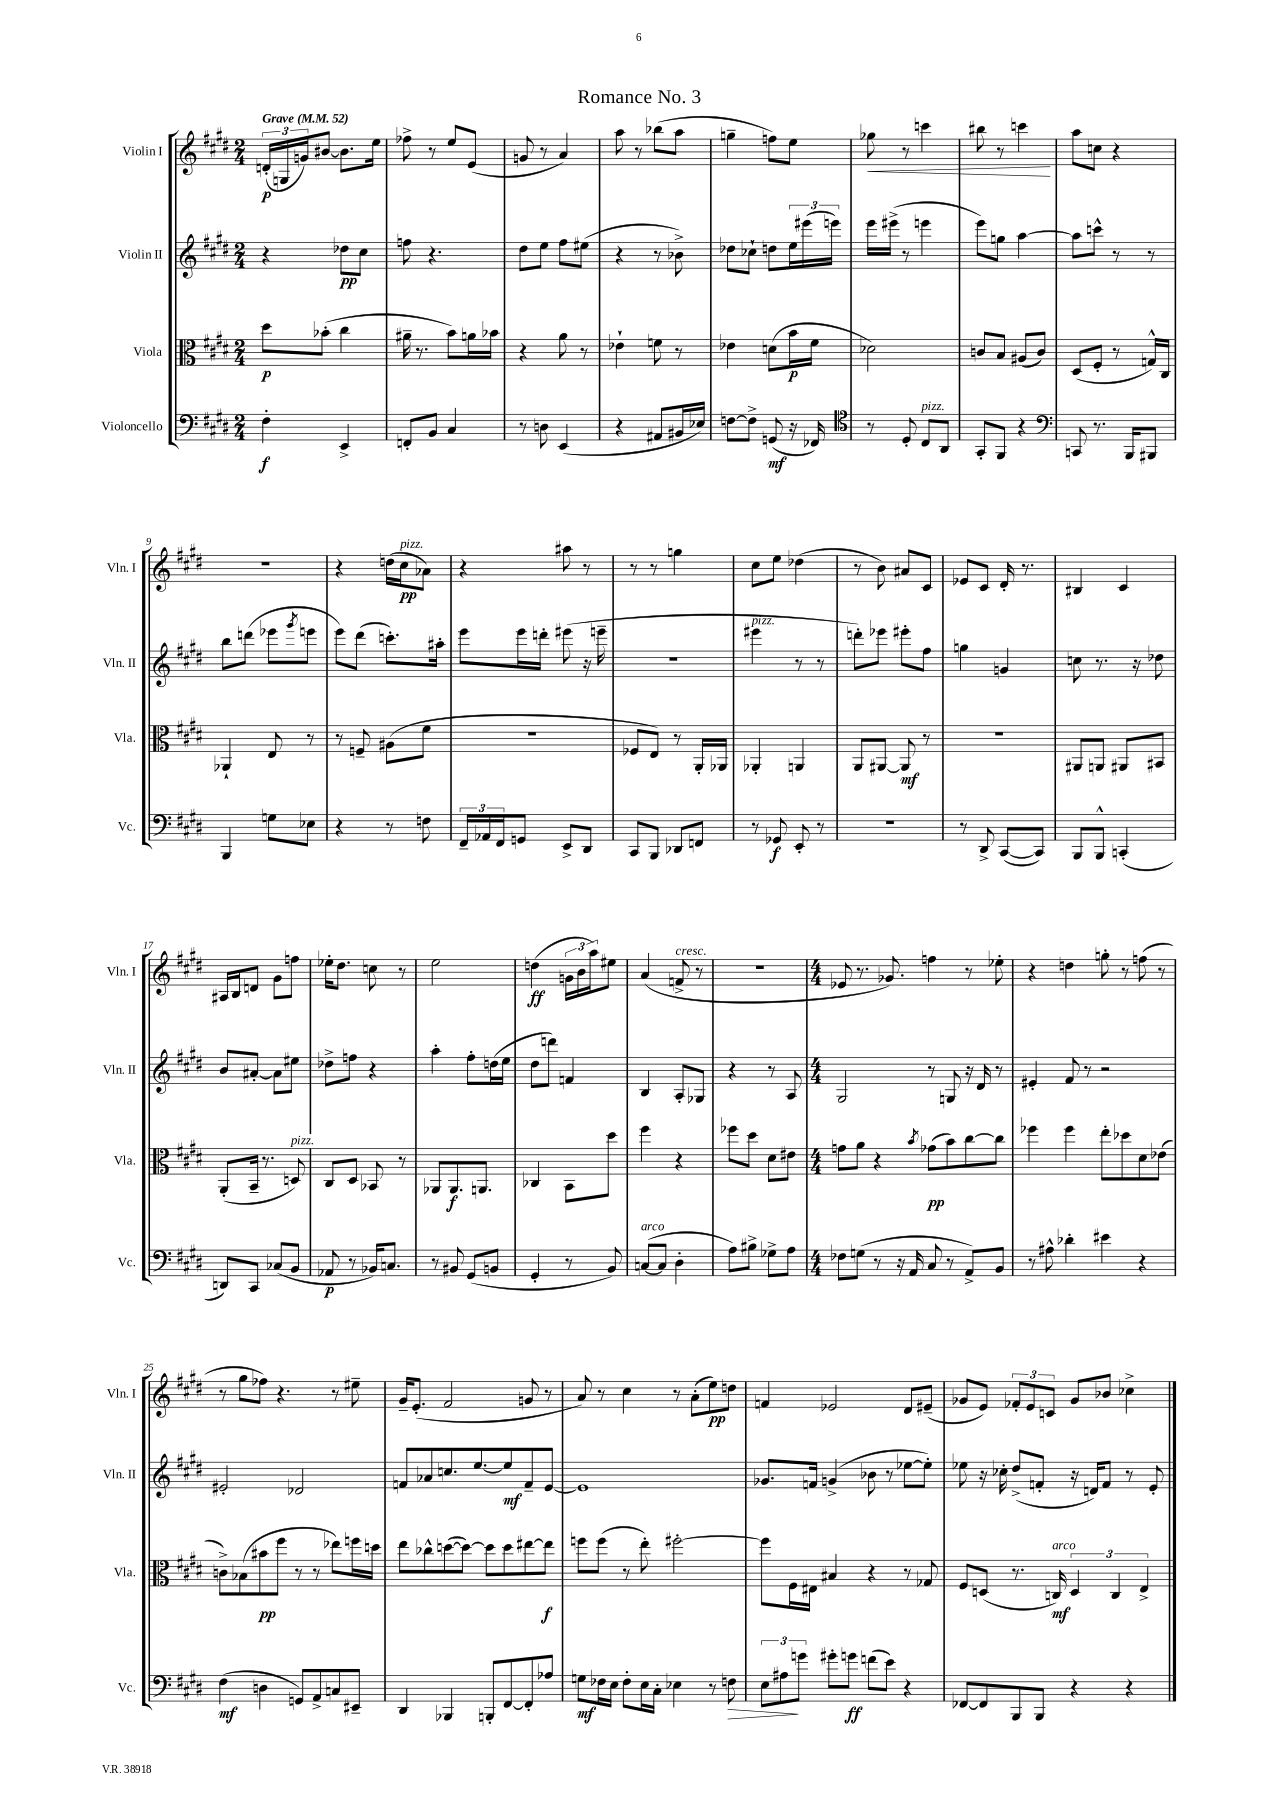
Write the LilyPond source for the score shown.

\header { title = "Romance No. 3" }
<<
\new StaffGroup <<
\new Staff = "s0" \with { instrumentName = "Violin I" shortInstrumentName = "Vln. I" } {
    \clef treble \key e \major \numericTimeSignature \time 2/4 \tempo "Grave" 4 = 52
    \tuplet 3/2 { d'16-.\p( g16 g'16) } bis'8~ bis'8. e''16 |
    fes''8-> r8 e''8 e'8( |
    g'8 r8 a'4) |
    a''8 r8 bes''8( a''8 |
    g''4-- f''8) e''8 |
    ges''8\< r8 c'''4 |
    bis''8 r8 c'''4\! |
    a''8 c''8 r4 |
    R2 |
    r4 d''16( cis''16\pp^\markup { \italic "pizz." } aes'8) |
    r4 ais''8 r8 |
    r8 r8 g''4 |
    cis''8 e''8 des''4( |
    r8 b'8) ais'8 cis'8 |
    ees'8 cis'8 dis'16-. r8. |
    bis4 cis'4 |
    ais16 b16 d'8 gis'8 f''8 |
    ees''16-. dis''8. c''8 r8 |
    e''2 |
    d''4\ff( \tuplet 3/2 { g'16 b'16 a''16) } eis''8 |
    a'4( f'8->^\markup { \italic "cresc." } r8 |
    R2 |
    \numericTimeSignature \time 4/4 ees'8 r8. ges'8.) f''4 r8 ees''8-. |
    r4 d''4 g''8-. r8 f''8( r8 |
    r8 gis''8 fes''8) r4. r8 eis''8-- |
    gis'16-- e'8.-.( fis'2 g'8 r8 |
    a'8) r8 cis''4 r8 a'8-.( e''8\pp) d''8 |
    f'4 ees'2 dis'8 eis'8--( |
    ges'8 e'8) \tuplet 3/2 { fes'8-. e'8 c'8 } ges'8 bes'8 ces''4-> \bar "|." |
}
\new Staff = "s1" \with { instrumentName = "Violin II" shortInstrumentName = "Vln. II" } {
    \clef treble \key e \major \numericTimeSignature \time 2/4
    r4 des''8\pp cis''8 |
    f''8 r4. |
    dis''8 e''8 fis''8 eis''8( |
    r4 r8 bes'8->) |
    des''8 ces''8-! d''8 \tuplet 3/2 { e''16 eis'''16( e'''16) } |
    e'''16 eis'''16->( r8 e'''4 |
    e'''8) g''8 a''4~ |
    a''8 c'''8-^ r8 r8 |
    b''8 d'''8( ees'''8 \acciaccatura { gis'''8 } e'''8 |
    e'''8) dis'''8( c'''8.-.) ais''16-. |
    e'''8 e'''16 d'''16-. eis'''8( r16 e'''16-- |
    r2 |
    eis'''4^\markup { \italic "pizz." } r8 r8 |
    d'''8-.) ees'''8 eis'''8-. fis''8 |
    g''4 g'4 |
    c''8 r8. r16 des''8 |
    b'8 ais'8~-. ais'8 eis''8 |
    des''8-> f''8 r4 |
    a''4-. fis''8-. d''16( e''16 |
    dis''8 d'''8) f'4 |
    b4 a8-. ges8 |
    r4 r8 a8 |
    \numericTimeSignature \time 4/4 gis2 r8 g8 r16 dis'16 r8 |
    eis'4-. fis'8 r8 r2 |
    eis'2-. des'2 |
    f'8 aes'8 c''8. e''8.~ e''8\mf f'8-- e'8~ |
    e'1 |
    ges'8. f'16 g'4->( bes'8 r8 ees''8~ ees''8-.) |
    ees''8 r16 ces''16-. dis''8->( f'8-. r16 d'16) f'8 r8 e'8-. \bar "|." |
}
\new Staff = "s2" \with { instrumentName = "Viola" shortInstrumentName = "Vla." } {
    \clef alto \key e \major \numericTimeSignature \time 2/4
    dis''8\p bes'8-.( cis''4 |
    ais'16-- r8. b'8) a'16 bes'16 |
    r4 a'8 r8 |
    ees'4-! f'8 r8 |
    ees'4 d'8( b'16\p fis'16 |
    des'2) |
    c'8 b8 ais8( c'8) |
    dis8( fis8-. r8 g16-^) cis16 |
    aes,4-! e8 r8 |
    r8 f8-- ais8( fis'8 |
    R2 |
    fes8 e8) r8 a,16-. aes,16 |
    aes,4-. a,4 |
    a,8 ais,8~ ais,8\mf r8 |
    R2 |
    ais,8 a,8 ais,8 bis,8 |
    a,8-.( b,16-- r8. d8^\markup { \italic "pizz." }) |
    cis8 dis8 bes,8 r8 |
    aes,8 aes,8.\f a,8. |
    ces4 b,8 dis''8 |
    fis''4 r4 |
    fes''8 dis''8 dis'8 eis'8 |
    \numericTimeSignature \time 4/4 g'8 a'8 r4 \acciaccatura { b'8 } ges'8\pp( b'8) cis''8~ cis''8 |
    fes''4 fes''4 e''8-. des''8 dis'8 ees'8( |
    c'8->) bes8( bis'8\pp fis''8 r8 r8 ees''8) f''16 d''16 |
    e''8 ces''8-^ d''8~( d''8~) d''8 d''8 eis''8~ eis''8\f |
    f''8 f''8( r8 e''8-.) fis''2~-. |
    fis''8 fis16 eis16 bis4 r4 r8 ges8 |
    fis8 d8( r8. c16\mf^\markup { \italic "arco" }) \tuplet 3/2 { d4 c4 e4-> } \bar "|." |
}
\new Staff = "s3" \with { instrumentName = "Violoncello" shortInstrumentName = "Vc." } {
    \clef bass \key e \major \numericTimeSignature \time 2/4
    fis4-.\f e,4-> |
    f,8-. b,8 cis4 |
    r8 d8 e,4( |
    r4 ais,8 bis,16 ees16) |
    f8~ f8-> g,8\mf( r16 fes,16) |
    \clef tenor r8 dis8-. cis8^\markup { \italic "pizz." } a,8 |
    gis,8-. fis,8 r4 |
    \clef bass c,8 r8. b,,16 bis,,8 |
    b,,4 g8 ees8 |
    r4 r8 f8 |
    \tuplet 3/2 { fis,16-- aes,16 fis,16 } g,8 e,8-> dis,8 |
    cis,8 b,,8 des,8 f,8 |
    r8 ges,8\f e,8-. r8 |
    R2 |
    r8 dis,8-> cis,8~( cis,8) |
    b,,8 b,,8-^ c,4-.( |
    d,8) cis,8 ces8( b,8 |
    aes,8\p r8 bes,16) c8. |
    r8 bis,8 gis,8( b,8 |
    gis,4-. r8 b,8) |
    c8~^\markup { \italic "arco" }( c8 dis4-. |
    a8) bis8-> ges8-> a8 |
    \numericTimeSignature \time 4/4 fes8 g8( r8 r16 a,16 cis8 r8 a,8->) b,8 |
    r8 ais8-^ des'4-. eis'4 r4 |
    fis4\mf( d4 g,8) a,8-> c8 eis,8-- |
    dis,4 bes,,4 b,,8-. fis,8~ fis,8-. aes8 |
    g8\mf fes16 e16 fes8-. e16 cis16-. ees4 r8 f8\> |
    \tuplet 3/2 { e8 ais8\! g'8 } gis'8-. g'8\ff f'8( e'8) r4 |
    fes,8~ fes,8 b,,8 b,,8 r4 r4 \bar "|." |
}
>>
>>
